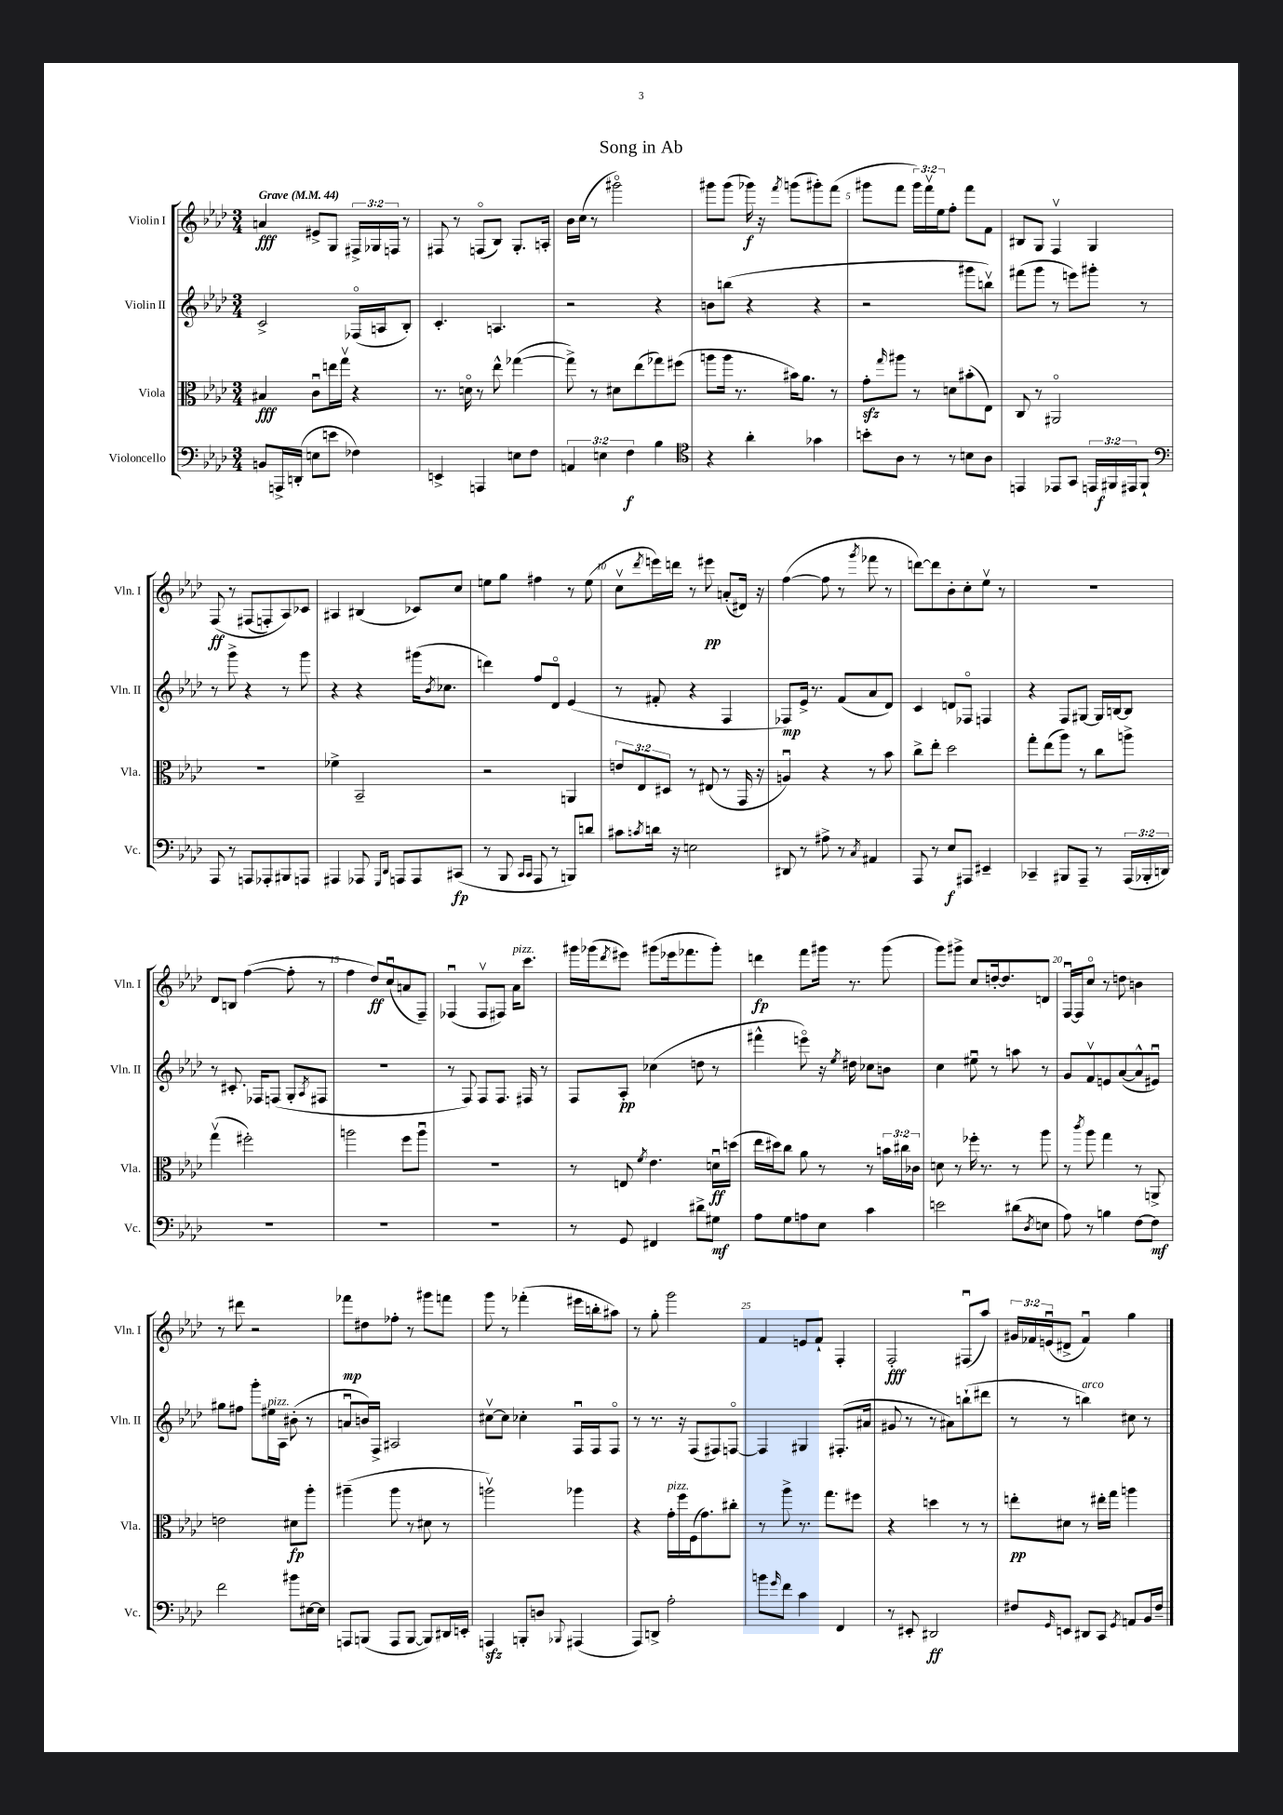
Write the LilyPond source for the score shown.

\header { title = "Song in Ab" }
<<
\new StaffGroup <<
\new Staff = "s0" \with { instrumentName = "Violin I" shortInstrumentName = "Vln. I" } {
    \clef treble \key aes \major \numericTimeSignature \time 3/4 \override Staff.TupletNumber.text = #tuplet-number::calc-fraction-text \tempo "Grave" 4 = 44
    a'4\fff eis'8-> g8 \tuplet 3/2 { fis16-> ges16 f16 } r8 |
    fis8 r8 f8\flageolet( bes8) g8.-. a16-. |
    bes'16 c''16( r8 gis'''2\flageolet) |
    gis'''8 gis'''8( ges'''16\f) r16 \acciaccatura { f'''8 } g'''8( gis'''8-.) f'''8( |
    gis'''8 f'''8 \tuplet 3/2 { gis'''16) f'''16\upbow ees''16 } f''8-. f'''8 f'8 |
    bis8 g8 f4\upbow g4 |
    f8\ff\( r8 fis8( f8-.) aes8\) ces'8 |
    ais4 bis4( ces'8) c''8 |
    e''8 g''8 fis''4 r8 e''8( |
    c''8\upbow \acciaccatura { des'''8 } e'''16) d'''16 r8 eis'''8\pp a'8-.( dis'16) r16 |
    f''4~( f''8 r8 \acciaccatura { g'''8 } fes'''8 r8 |
    d'''8~) d'''8 bes'8-. c''8-. ees''8\upbow r8 |
    r2. |
    des'8 b8 f''4~( f''8-. r8 |
    f''4 des''8\ff) c''8\downbow( a'8 f8--) |
    fes4\downbow( fes8\upbow fis8) aes'16^\markup { \italic "pizz." } c'''8. |
    gis'''16 ges'''16( \acciaccatura { des'''8 } eis'''8) gis'''8( ees'''16 fes'''8. gis'''8-.) |
    d'''4\fp f'''8 gis'''16 r8. gis'''8( |
    g'''8) gis'''8-> c''8 d''16~-. d''8. d'8 |
    f16~\downbow f16 c''8\flageolet r8 d''8 b'4 |
    r8 dis'''8 r2 |
    fes'''8\mp dis''8 fes''8-. r8 gis'''8 f'''8 |
    g'''8 r8 fes'''4-.( eis'''16 b''16-. ais''8) |
    r8 g''8-. g'''2 |
    f'4 e'8 f'8-! f4-. |
    f2-.\fff fis8\downbow( aes''8) |
    \tuplet 3/2 { gis'16 fes'16 e'16\downbow( } dis'8-> fes'4\downbow) g''4 \bar "|." |
}
\new Staff = "s1" \with { instrumentName = "Violin II" shortInstrumentName = "Vln. II" } {
    \clef treble \key aes \major \numericTimeSignature \time 3/4
    c'2-> fes16\flageolet( a16 bes8-.) |
    c'4.-. a4. |
    r2 r4 |
    b'8 b''8( r4 r4 |
    r2 gis'''8 b''8\upbow) |
    fis'''8( g'''8 r8 e'''8) gis'''8-. r8 |
    r8 g'''8-> r4 r8 g'''8 |
    r4 r4 gis'''16( \acciaccatura { bes'8 } ces''8. |
    d'''4) f''8 des'8\flageolet ees'4( |
    r8 fis'8-. r4 f4 |
    fes8\mp) ees'16-> r8. f'8( aes'8 des'8) |
    c'4 d'8 fes8\flageolet f4 |
    r4 f8 gis8~ gis16 b16~ b8 |
    r8 cis'8.-. fes16 f8( g8-. \acciaccatura { aes8 } fis8 |
    R2. |
    r8 f8) f8 f8. fis16 r8 |
    f8 aes8-.\pp ces''4( d''8 r8 |
    fis'''4-^ e'''8\flageolet) r16 \acciaccatura { ees''8 } dis''16 ces''8 b'8 |
    c''4 eis''8\downbow r8 a''8 r8 |
    g'8 f'8\upbow e'8 aes'8~( aes'8-^ eis'8\downbow) |
    gis''8 fis''8 g'''8-. eis''16^\markup { \italic "pizz." } aes16 bis'8-.( r8 |
    a'8\downbow b'16) f16-> ais2 |
    cis''8~\upbow cis''8 ces''4-. f16\downbow f16 f8\flageolet |
    r8 r8. r16 f8( fis8) f8~\flageolet |
    f4 gis4 fis8.-.( ais'16 |
    gis'8 r8 r8 ais'8) b''8-!( dis'''8 |
    r8 r8 b''4^\markup { \italic "arco" }) cis''8 r8 \bar "|." |
}
\new Staff = "s2" \with { instrumentName = "Viola" shortInstrumentName = "Vla." } {
    \clef alto \key aes \major \numericTimeSignature \time 3/4 \override Staff.TupletNumber.text = #tuplet-number::calc-fraction-text
    bis4\fff c'8\downbow e''16 g''16\upbow r4 |
    r8. d'16\flageolet r8 ees''8-^ ges''4~( |
    ges''8->) r8 dis'8 ees''8( ges''8) fis''8( |
    a''8 a''16 r8. bis'16) aes'8. r8 |
    g'8-.\sfz \grace { g''16 } ais''8 r8 d'8 bis'8-.( ees8) |
    c8 r8 ais,2\flageolet |
    R2. |
    fes'4-> bes,2-- |
    r2 a,4 |
    \tuplet 3/2 { e'8 ees8 dis8 } r8 eis8( r8 g,16 r16 |
    a4\downbow) r4 r8 bes'8 |
    c''8-> ees''8-. des''2 |
    g''8-. ees''8( aes''8) r8 c''8 a''8-> |
    g''4\upbow( fis''2-.) |
    a''2 f''8 a''8\downbow |
    R2. |
    r8 e8 \acciaccatura { f'8 } ees'4. d'16\downbow\ff d''16( |
    ees''16 dis''16) c''8 aes'8 r8 r8 \tuplet 3/2 { b'16 cis''16 ces'16 } |
    d'8 r8 fes''16-. r8. r8 aes''8 |
    r8 \acciaccatura { c'''8 } aes''8 g''4 r8 a,8-> |
    e'2 dis'8\fp aes''8-. |
    ais''4--( ais''8 r8 dis'8 r8 |
    a''2\upbow) aes''4 |
    r4 g'16-.^\markup { \italic "pizz." } f''16 f16( g'8.) cis''8-. |
    r8 aes''8-> r8. g''8. fis''8 |
    r4 d''4 r8 r8 |
    e''8-.\pp dis'8 r8 eis''16-. g''16 a''4 \bar "|." |
}
\new Staff = "s3" \with { instrumentName = "Violoncello" shortInstrumentName = "Vc." } {
    \clef bass \key aes \major \numericTimeSignature \time 3/4 \override Staff.TupletNumber.text = #tuplet-number::calc-fraction-text
    b,8 a,,16-> d,16-.( e8 e'8 fes4) |
    e,4-> a,,4 e8 f8 |
    \tuplet 3/2 { a,4 e4 f4\f } bes4 |
    \clef tenor r4 aes'4-. ges'4 |
    b'8-. aes8 r8 r8 b8 aes8 |
    e,4 ees,8 g,8 \tuplet 3/2 { e,16 fis,16\f eis,16 } fis,8-! |
    \clef bass aes,,8 r8 a,,8 aes,,8-. bis,,8 a,,8 |
    ais,,4 aes,,8 \grace { g,,16 des,16 } a,,8 a,,8 cis,8\fp( |
    r8 bes,,8 \grace { c,16 c,16 } aes,,8 r8 b,,8) d'8 |
    cis'8 \acciaccatura { c'8 } d'16 r16 e2 |
    dis,8 r8 ais8-> r8 \acciaccatura { c8 } ais,4 |
    aes,,8 r8 ees8\f ais,,8 eis,4-- |
    ces,4-- bis,,8 aes,,8-- r8 \tuplet 3/2 { aes,,16( bes,,16-. d,16) } |
    R2. |
    R2. |
    R2. |
    r8 g,8 fis,4 dis'8-> gis8\mf |
    aes8 g8 a8 ees8 c'4 |
    e'2 dis'8( \acciaccatura { des8 } e8 |
    aes8) r8 b4 f8~ f8\mf |
    f'2 bis'8 eis16~ eis16 |
    a,,8 b,,8( a,,8 b,,8~ b,,8) dis,16 e,16-. |
    a,,4\sfz b,,8-. d8 \appoggiatura { bes,,8 } ais,,4( |
    aes,,8) d,8-> aes2-. |
    b'8 \grace { g'16 } f'8 c'4 f,4 |
    r8 eis,8-. dis,2\ff |
    fis8 \grace { g,16 } e,8 dis,8 c,8 \acciaccatura { g,8 } a,8 bes,16 fis16-- \bar "|." |
}
>>
>>
